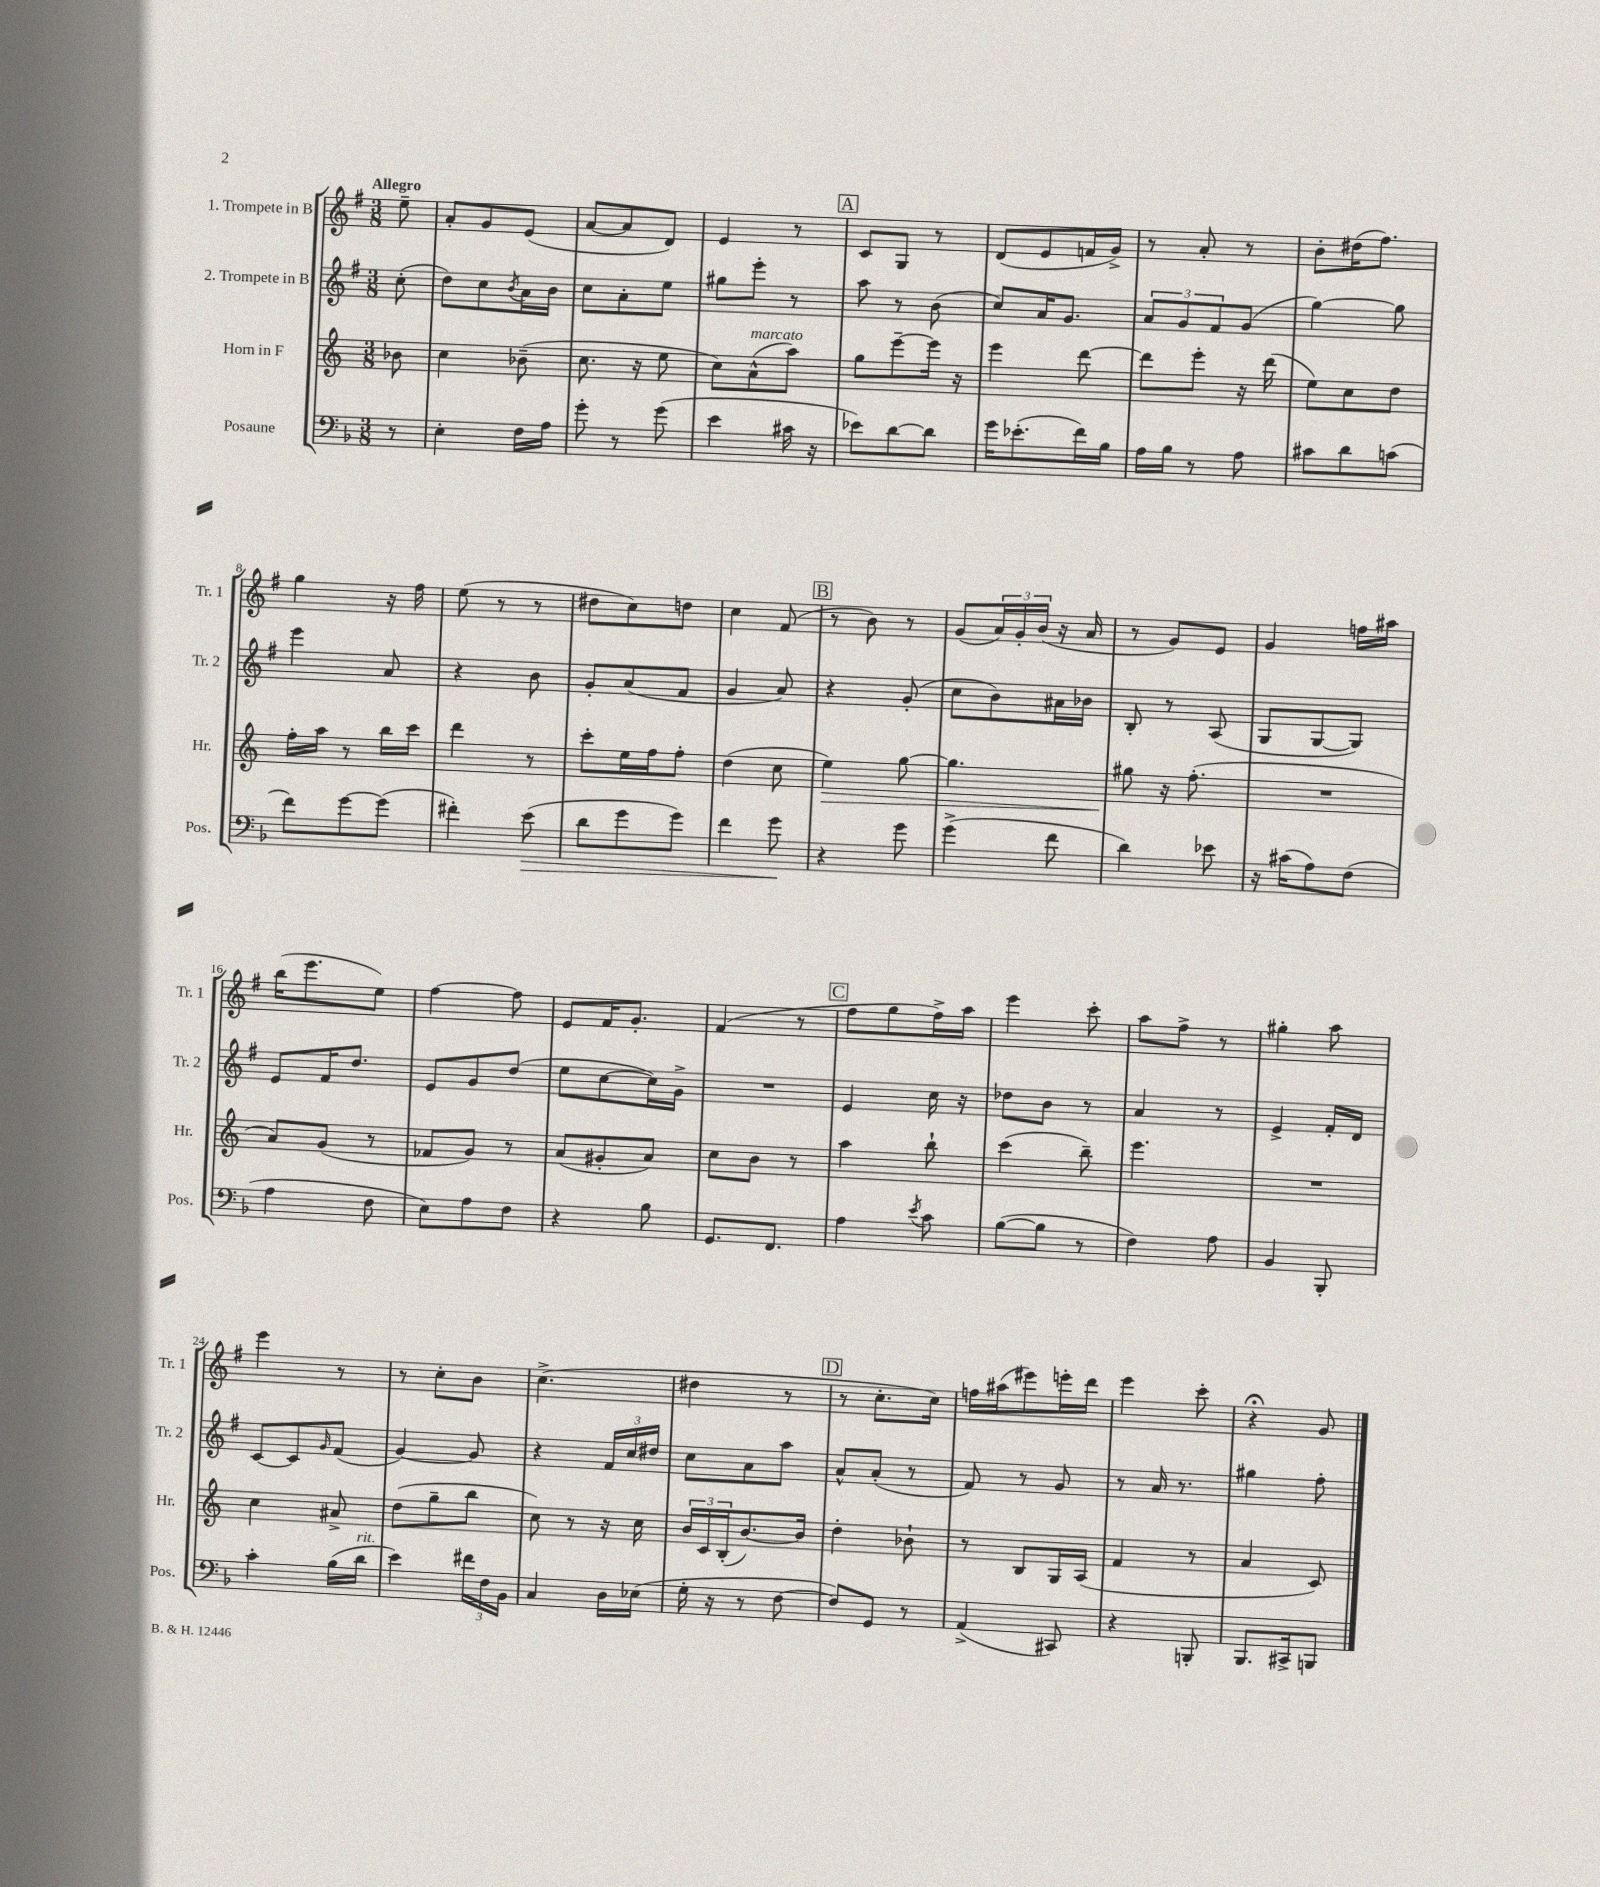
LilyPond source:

<<
\new StaffGroup <<
\new Staff = "s0" \with { instrumentName = "1. Trompete in B" shortInstrumentName = "Tr. 1" } {
    \clef treble \key g \major \numericTimeSignature \time 3/8 \partial 8 \tempo "Allegro"
    e''8-- |
    a'8-. g'8 e'8( |
    a'8~ a'8 d'8) |
    e'4 r8 |
    \mark \markup { \box "A" } c'8 g8 r8 |
    d'8( e'8 f'16 g'16->) |
    r8 a'8-. r8 |
    b'8-. dis''16( fis''8.) |
    g''4 r16 fis''16 |
    e''8( r8 r8 |
    dis''8 c''8) d''8 |
    c''4 fis'8( |
    \mark \markup { \box "B" } r8 b'8) r8 |
    g'8( \tuplet 3/2 { a'16) g'16-. b'16( } r16 a'16 |
    r8 g'8) e'8 |
    g'4 f''16 ais''16 |
    b''16( e'''8. e''8) |
    fis''4~ fis''8 |
    e'8 fis'16 g'8.-. |
    fis'4( r8 |
    \mark \markup { \box "C" } fis''8 g''8 fis''16->) a''16 |
    e'''4 c'''8-. |
    a''8 fis''8-> r8 |
    gis''4-. a''8 |
    e'''4 r8 |
    r8 c''8-. b'8 |
    c''4.->( |
    dis''4 r8 |
    \mark \markup { \box "D" } r8 c''8.-. c''16) |
    f''16 ais''16( eis'''8) e'''16-. d'''16 |
    e'''4 c'''8-. |
    r4\fermata g'8 \bar "|." |
}
\new Staff = "s1" \with { instrumentName = "2. Trompete in B" shortInstrumentName = "Tr. 2" } {
    \clef treble \key g \major \numericTimeSignature \time 3/8 \partial 8
    c''8-.( |
    d''8) c''8 \acciaccatura { b'8 } a'16 b'16 |
    c''8 a'8-. e''8 |
    gis''8 e'''8-. r8 |
    \mark \markup { \box "A" } a''8 r8 b'8( |
    c''8) a'16 g'8. |
    \tuplet 3/2 { a'8 g'8 fis'8 } g'8( |
    g''4~) g''8 |
    e'''4 a'8 |
    r4 b'8 |
    g'8-. a'8( fis'8 |
    g'4 a'8) |
    \mark \markup { \box "B" } r4 g'8-.( |
    c''8 b'8) ais'16 bes'16 |
    b8-. r8 a8( |
    g8 g8~ g8) |
    e'8 fis'16 d''8. |
    e'8 g'8 d''8( |
    e''8 c''8~ c''16) g'16-> |
    R4. |
    \mark \markup { \box "C" } e'4 c''16 r16 |
    des''8 b'8 r8 |
    a'4 r8 |
    e'4-> fis'16-. d'16 |
    c'8~ c'8 \grace { g'16 } fis'8( |
    g'4~) g'8 |
    r4 \tuplet 3/2 { fis'16 c''16 dis''16 } |
    c''8 a'8 a''8 |
    \mark \markup { \box "D" } a'8-^ a'8-.( r8 |
    fis'8) r8 g'8 |
    r8 a'16 r8. |
    gis''4 fis''8-. \bar "|." |
}
\new Staff = "s2" \with { instrumentName = "Horn in F" shortInstrumentName = "Hr." } {
    \clef treble \key c \major \numericTimeSignature \time 3/8 \partial 8
    bes'8 |
    c''4 bes'8--( |
    c''8. r16 e''8 |
    c''8) a'8-^^\markup { \italic "marcato" }( a''8) |
    \mark \markup { \box "A" } g''8 e'''8~-- e'''16 r16 |
    e'''4 d'''8~ |
    d'''8 e'''8-. r16 d'''16( |
    e''8) c''8 d''8 |
    f''16-. a''16 r8 b''16 c'''16 |
    d'''4 r8 |
    c'''8-. e''16 f''16 f''8-. |
    d''4( c''8 |
    \mark \markup { \box "B" } e''4\>) g''8~ |
    g''4. |
    gis''8\! r16 f''8.-.( |
    R4. |
    a'8) g'8( r8 |
    fes'8 g'8) r8 |
    a'8( gis'8-. a'8) |
    c''8 b'8 r8 |
    \mark \markup { \box "C" } a''4 b''8-! |
    c'''4( b''8--) |
    e'''4. |
    R4. |
    c''4 ais'8-> |
    d''8( g''8-- b''8 |
    c''8) r8 r16 c''16 |
    \tuplet 3/2 { b'16 c'16 b16-.( } b'8.~) b'16 |
    \mark \markup { \box "D" } d''4-. bes'8-! |
    r8 b8 g16 a16( |
    f'4 r8 |
    a'4 c'8) \bar "|." |
}
\new Staff = "s3" \with { instrumentName = "Posaune" shortInstrumentName = "Pos." } {
    \clef bass \key f \major \numericTimeSignature \time 3/8 \partial 8
    r8 |
    e4-. f16 a16 |
    g'8-. r8 g'8( |
    e'4 cis'16 r16 |
    \mark \markup { \box "A" } ees'8) d'8~ d'8 |
    g'16 ees'8.-.( f'16) bes16 |
    a16 bes16 r8 a8 |
    cis'8 d'8 c'8( |
    f'8) g'8~ g'8( |
    fis'4-.) e'8\>( |
    d'8 g'8 g'8) |
    f'4 g'8\! |
    \mark \markup { \box "B" } r4 g'8 |
    g'4->( f'8 |
    d'4) ees'8 |
    r16 cis'16( a8) f8( |
    a4 f8 |
    e8) a8 f8 |
    r4 bes8 |
    g,8. f,8. |
    \mark \markup { \box "C" } a4 \acciaccatura { e'8 } c'8 |
    bes8~( bes8 r8 |
    f4) a8 |
    bes,4 bes,,8-. |
    c'4-. bes16( d'16^\markup { \italic "rit." } |
    e'4) \tuplet 3/2 { fis'16 f16 bes,16 } |
    c4 d16 ees16( |
    g16-. r16 r8 f8~ |
    \mark \markup { \box "D" } f8) g,8 r8 |
    a,4->( cis,8) |
    r4 b,,8-. |
    bes,,8. cis,16-> b,,8 \bar "|." |
}
>>
>>
